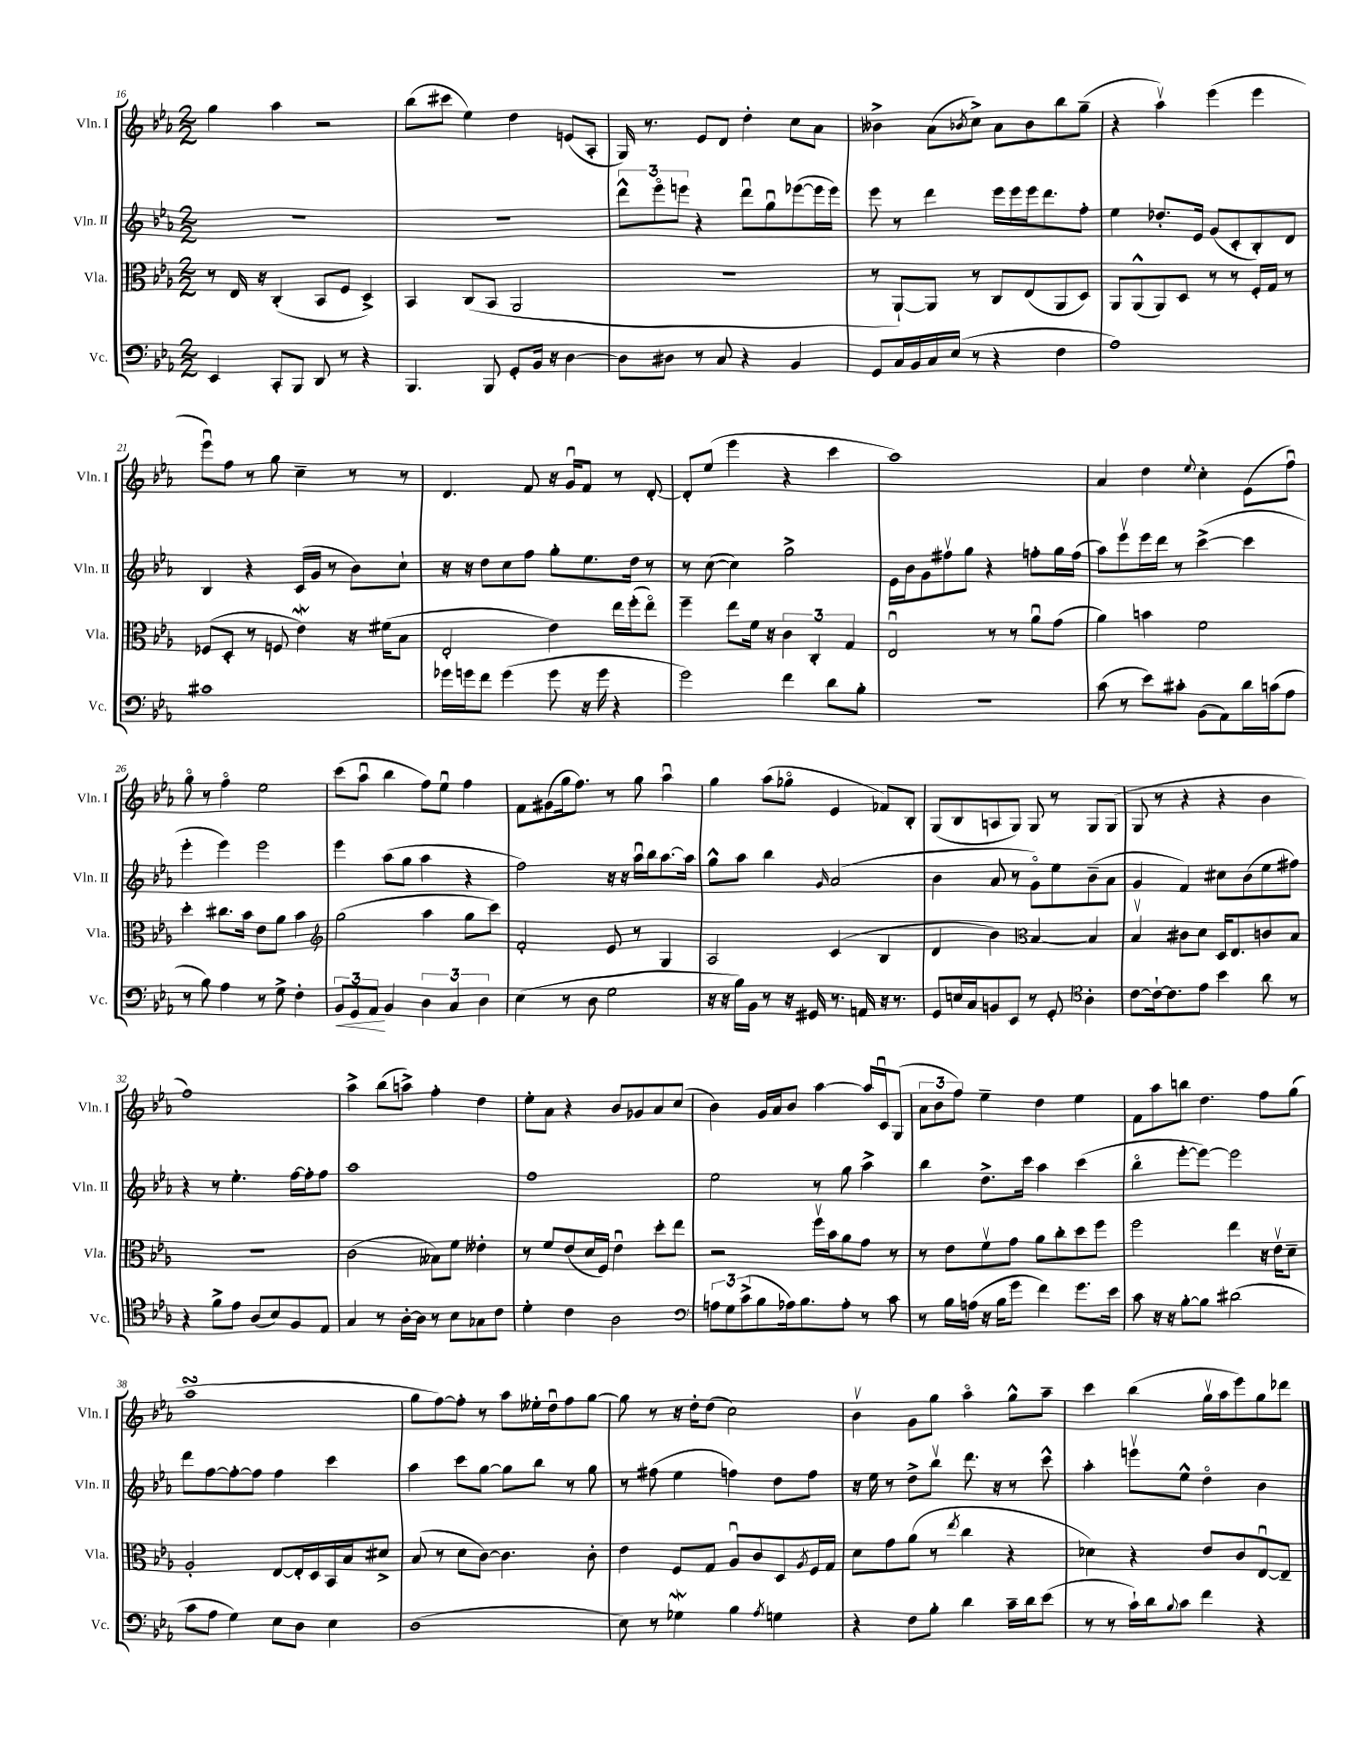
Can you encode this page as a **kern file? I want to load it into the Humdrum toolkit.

**kern	**kern	**kern	**kern
*staff4	*staff3	*staff2	*staff1
*clefF4	*clefC3	*clefG2	*clefG2
*k[b-e-a-]	*k[b-e-a-]	*k[b-e-a-]	*k[b-e-a-]
*M2/2	*M2/2	*M2/2	*M2/2
4EE-	8r	1r	4gg
.	16E-	.	.
.	16r	.	.
8CC'	(4C'	.	4aa-
8BBB-	.	.	.
8DD	8BB-	.	2r
8r	8F	.	.
4r	4D^)	.	.
=	=	=	=
4.BBB-	4BB-	1r	(8bb-
.	.	.	8ccc#
.	(8C	.	4ee-)
8BBB-	8BB-	.	.
8GG'	2AA-	.	4dd
16BB-	.	.	.
16r	.	.	.
[4D	.	.	(8e
.	.	.	8A-'
=	=	=	=
8D]	1r	12ddd^^	16G)
.	.	.	8.r
.	.	12eee-o	.
8D#	.	.	.
.	.	12eee	.
8r	.	4r	8e-
8C	.	.	8d
4r	.	8dddu	4dd'
.	.	8ggu	.
4BB-	.	([8eee-	8cc
.	.	16eee-]	8a-
.	.	16eee-)	.
=	=	=	=
8GG	8r	8eee-	4b--^
16C	[8AA-`)	8r	.
16BB-	.	.	.
16C	8AA-]	4ddd	(8a-
(16E-	.	.	.
.	.	.	8qb-
8r	8r	.	8cc^)
4r	8C	16eee-	8a-
.	.	16eee-	.
.	(8E-	16eee-	8b-
.	.	8.ddd	.
4F	8AA-	.	8bb-
.	8D)	8ff'	(8gg~
=	=	=	=
1A-)	8AA-	4ee-	4r
.	(8AA-^^	.	.
.	8AA-)	8.dd-'	4aa-v)
.	8D	.	.
.	.	16e-	.
.	8r	(8g	(4eee-
.	8r	8c'	.
.	16F'	8B-')	4eee-
.	16G	.	.
.	8r	8d	.
=	=	=	=
1c#	(8F-	4B-	8eee-u)
.	8D'	.	8ff
.	8r	4r	8r
.	8F	.	8gg
.	4e-)	(16c	4cc~
.	.	16g	.
.	.	8r	.
.	16r	8b-)	8r
.	(16f#	.	.
.	8B-	8cc`	8r
=	=	=	=
16g-	2E-'	16r	4.d
16g	.	16r	.
8f	.	8dd	.
(4g	.	8cc	.
.	.	8ff	8f
8g	4e-)	8gg'	16r
.	.	.	16gu
16r	.	8.ee-	8f
16g	.	.	.
4r	16ee-	.	8r
.	(16ff'	16dd	.
.	8ee-o)	8r	[8d'
=	=	=	=
2g)	4ff~	8r	8d']
.	.	([8cc	(8ee-
.	8ee-	4cc])	4eee-
.	16f	.	.
.	16r	.	.
4f	6c	2gg^	4r
.	6C'	.	.
8d	.	.	4ccc
.	6G	.	.
8B-'	.	.	.
=	=	=	=
1r	2E-u	16e-	1aa-)
.	.	16b-	.
.	.	8g	.
.	.	8ff#v	.
.	.	8gg	.
.	8r	4r	.
.	8r	.	.
.	8a-u	8ff'	.
.	(8g	16gg	.
.	.	(16ff	.
=	=	=	=
(8c	4a-)	8aa-)	4a-
8r	.	8eee-v	.
8e-)	4b	16eee-	4dd
.	.	16ddd	.
8c#'	.	8r	.
.	.	.	8qqee-
(8BB-	2f	([4ccc^	4cc'
8AA-)	.	.	.
16d	.	4ccc]	(8e-
(16c	.	.	.
8A-	.	.	8ffu)
=	=	=	=
8r	4dd'	4eee-'	8ggo
8B-)	.	.	8r
4A-	8.cc#	4eee-)	4ffo
.	16b-	.	.
8r	8e-	2eee-	2ee-
8G^	8a-	.	.
4F'	4b-	.	.
=	=	=	=
*	*clefG2	*	*
12BB-	(2gg	4eee-	(8ccc
12GG	.	.	.
.	.	.	8aa-u
12AA-	.	.	.
4BB-	.	(8aa-	4bb-
.	.	8gg	.
6D	4aa-	4aa-	8ff)
.	.	.	8ee-u
6C	.	.	.
.	8gg	4r	4ff
6D	.	.	.
.	8ccc)	.	.
=	=	=	=
(4E-	2f'	2ff)	8f
.	.	.	(8g#
8r	.	.	16gg
.	.	.	8.ff)
8D	.	.	.
2G	8e-	16r	8r
.	.	16r	.
.	8r	16aa-u	8gg
.	.	16bb-	.
.	4G	[8.aa-	4aa-u
.	.	16aa-]	.
=	=	=	=
16r	2A-	8gg^^	4gg
16r	.	.	.
16B-)	.	8aa-	.
16BB-	.	.	.
8r	.	4bb-	(8aa-
16r	.	.	8gg-o
16GG#	.	.	.
.	.	16qqg	.
8.r	(4c	(2a-	4e-
16AA	.	.	.
16r	4B-	.	8f-)
8.r	.	.	.
.	.	.	8B-'
=	=	=	=
8GG	4d	4b-	(8G
16E	.	.	8B-
16C	.	.	.
8BB	4b-)	8a-	8A
8EE-	.	8r	8G)
*	*clefC3	*	*
8r	[4B-	8go)	8G
8GG'	.	8ee-	8r
*clefC4	*	*	*
4A-'	4B-]	(8b-~	8G
.	.	8a-	(8G
=	=	=	=
[8c	4B-v	4g	8G
16c`_	.	.	8r
8.c]	.	.	.
.	8c#	4f)	4r
8e-	8d	.	.
4b-	16D	8cc#	4r
.	8.E-	.	.
.	.	(8b-	.
8a-	8c	8ee-	4b-
8r	8B-	8ff#)	.
=	=	=	=
4r	1r	4r	1ff)
8f^	.	8r	.
8e-	.	4.ee-'	.
(8A-	.	.	.
8B-)	.	.	.
8F	.	[16ff	.
.	.	16ff']	.
8E-	.	8ff	.
=	=	=	=
4G	(2c	1aa-	4aa-^
8r	.	.	(8bb-
[16A-'	.	.	8aa^)
16A-]	.	.	.
8r	8B--)	.	4ff'
8B-	8f	.	.
8G-	4e--'	.	4dd
8c	.	.	.
=	=	=	=
4d'	8r	1ff	8ee-'
.	8f	.	8a-
4c	(8e-	.	4r
.	16d	.	.
.	16F)	.	.
2A-	4e-u	.	8b-
.	.	.	8g-
.	8dd'	.	8a-
.	8ee-	.	(8cc
=	=	=	=
*clefF4	*	*	*
12A	2r	2ee-	4b-)
12G	.	.	.
(12c^	.	.	.
8B-	.	.	16g
.	.	.	16a-
16A-)	.	.	8b-
8.B-	.	.	.
.	16ffv	8r	[4aa-
.	16b-	.	.
8A-'	8a-	8gg	.
8r	8g	4aa-^	16aa-]
.	.	.	16cu
8c	8r	.	(8G
=	=	=	=
8r	8r	4bb-	12a-
.	.	.	12b-
16B-	8e-	.	.
.	.	.	12ff)
(16A	.	.	.
16r	8fv	8.dd^	4ee-~
16B-	.	.	.
8g	8g	.	.
.	.	16ccc	.
4f)	8a-	4aa-	4dd
.	8cc'	.	.
8.g	8dd	(4ccc	4ee-
.	8ff	.	.
16e-	.	.	.
=	=	=	=
8c	2ff	4bb-o	8f
16r	.	.	8aa-
16r	.	.	.
[8B-'	.	[8eee-'	8bb
8B-]	.	8eee-_)	4.dd
(2d#	4ee-	2eee-]	.
.	16r	.	8ff
.	16e-v	.	.
.	8d~	.	(8gg
=	=	=	=
8c	2A-'	8ddd	1aa-
8A-	.	[8ff	.
4G)	.	8ff'_	.
.	.	8ff]	.
8E-	[8E-	4ff	.
8D	16E-']	.	.
.	16D	.	.
4E-	16BB-	4ccc	.
.	16B-	.	.
.	8d#^	.	.
=	=	=	=
(1D	(8B-	4aa-	8gg
.	8r	.	[8ff)
.	8d	8ccc	8ff']
.	[8c)	[8gg	8r
.	4.c]	8gg]	8aa-
.	.	8bb-	16ee--'
.	.	.	16ddu
.	.	8r	8ff
.	8c'	8gg	[8gg
=	=	=	=
8E-)	4e-	8r	8gg]
8r	.	(8ff#	8r
4G-	8F	4ee-	16r
.	.	.	16dd'
.	8G	.	(8dd
4B-	8A-u	4ff)	2cc)
.	8c	.	.
8qA-	.	.	.
4G	8D	8dd	.
.	8qA-	.	.
.	16F	8ff	.
.	16G	.	.
=	=	=	=
4r	8d	16r	4b-v
.	.	16ee-	.
.	8g	8r	.
8F	(8a-	8dd^	8g
8B-'	8r	8bb-v	8gg
.	8qee-	.	.
4d	4cc	8.ddd	4aa-o
.	.	16r	.
16c~	4r	8r	8gg^^
16d	.	.	.
(8e-	.	8ccc^^	8aa-~
=	=	=	=
8r	4d-)	4aa-'	4ccc
8r	.	.	.
16c`)	4r	8eeev	(4bb-
16d	.	.	.
8qqB-	.	.	.
8c	.	8ee-^^	.
4f	8e-	4ddo	16ggv
.	.	.	16aa-
.	8c	.	8eee-)
4r	[8E-u	4b-	8gg
.	8E-~]	.	8ddd-
==	==	==	==
*-	*-	*-	*-
